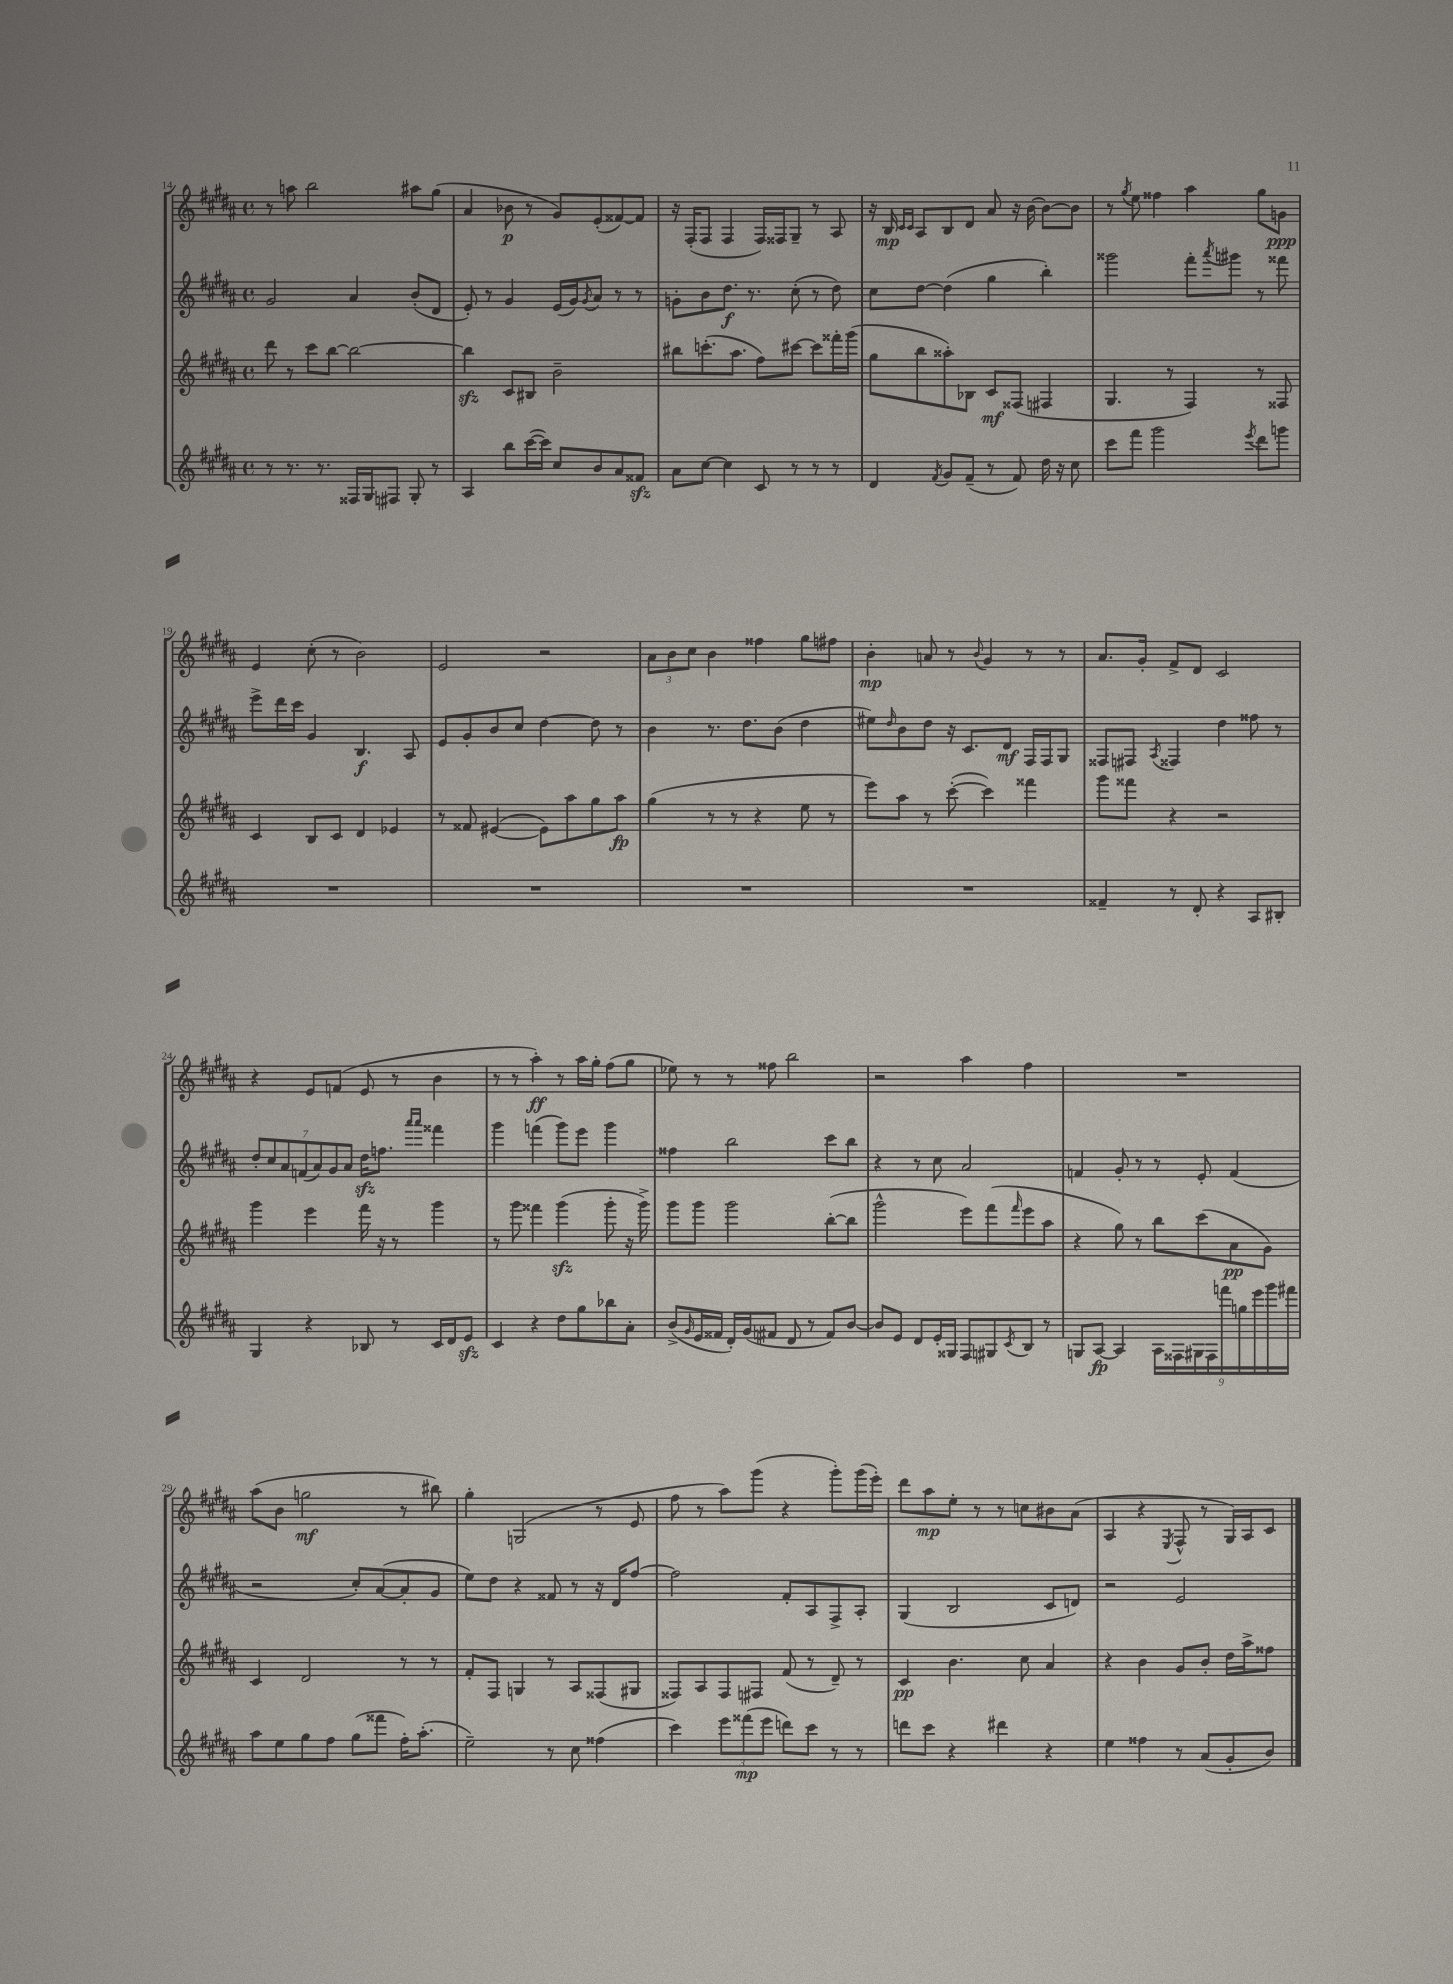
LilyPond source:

<<
\new StaffGroup <<
\new Staff = "s0" {
    \clef treble \key b \major \defaultTimeSignature \time 4/4
    r8 a''8 b''2 ais''8 gis''8( |
    ais'4 bes'8\p r8 gis'8) e'8-.( fisis'8~) fisis'8 |
    r16 fis16-.( fis8 fis4 fis16) fisis16 gis8-- r8 ais8 |
    r16 b16\mp \grace { cis'16 cis'16 } ais8 b8 dis'8 ais'8 r16 b'16~ b'8~ b'8 |
    r8 \acciaccatura { gis''8 } e''8 fisis''4 ais''4 gis''8 g'8\ppp |
    e'4 cis''8-.( r8 b'2) |
    e'2 r2 |
    \tuplet 3/2 { ais'8 b'8 cis''8 } b'4 fisis''4 gis''8 fis''8 |
    b'4-.\mp a'8 r8 \appoggiatura { b'8 } gis'4 r8 r8 |
    ais'8. gis'16-. fis'8-> dis'8 cis'2 |
    r4 e'8 f'8( e'8 r8 b'4 |
    r8 r8 ais''4-.\ff) r8 ais''16 gis''16-. fis''8( gis''8 |
    ees''8) r8 r8 fisis''8 b''2 |
    r2 ais''4 fis''4 |
    R1 |
    ais''8( b'8 g''2\mf r8 bis''8) |
    gis''4-. g2( r8 e'8 |
    fis''8 r8 ais''8) gis'''8( r4 gis'''8-.) gis'''16( e'''16-.) |
    dis'''8 ais''8\mp e''8-. r8 r8 c''8 bis'8 ais'8( |
    ais4 r4 \acciaccatura { e8 } fis8-^ r8 gis16) ais16 cis'8 \bar "|." |
}
\new Staff = "s1" {
    \clef treble \key b \major \defaultTimeSignature \time 4/4
    gis'2 ais'4 b'8-.( dis'8 |
    e'8-.) r8 gis'4 e'16( gis'16) \acciaccatura { gis'8 } ais'8 r8 r8 |
    g'8-. b'8 dis''8.\f r8. cis''8-.( r8 dis''8) |
    cis''8 dis''8~ dis''4( gis''4 b''4-.) |
    gisis'''2 fis'''8-. \acciaccatura { ais'''8 } gis'''8 r8 fisis'''8 |
    e'''8-> dis'''16 cis'''16 gis'4 b4.\f ais8 |
    e'8 gis'8-. b'8 cis''8 dis''4~ dis''8 r8 |
    b'4 r8. dis''8. b'8( dis''4 |
    eis''8) \grace { dis''16 } b'8 dis''8 r16 cis'8. dis'8\mf fis16 fis16 gis8 |
    fisis8 fis8 \acciaccatura { ais8 } fisis4 dis''4 fisis''8 r8 |
    \tuplet 7/4 { dis''8-. cis''8 ais'8 f'8( ais'8) gis'8 ais'8 } dis''16\sfz f''8. \grace { ais'''16 ais'''16 } fisis'''4 |
    gis'''4 f'''4( gis'''8) e'''8 gis'''4 |
    fisis''4 b''2 cis'''8 b''8 |
    r4 r8 cis''8 ais'2 |
    f'4 gis'8-. r8 r8 e'8-. f'4( |
    r2 cis''8-.) ais'8~( ais'8-. gis'8 |
    e''8) dis''8 r4 fisis'8 r8 r16 dis'16 fis''8~ |
    fis''2 fis'8-. ais8 fis8-> ais8-. |
    gis4( b2 cis'8 d'8) |
    r2 e'2 \bar "|." |
}
\new Staff = "s2" {
    \clef treble \key b \major \defaultTimeSignature \time 4/4
    dis'''8 r8 cis'''8 b''8~ b''2~ |
    b''4\sfz cis'8 bis8 b'2-- |
    bis''8 c'''8.-.( ais''8. fis''8) cis'''8~ cis'''8 fisis'''16-. gis'''16( |
    gis''8 b''8 aisis''8-.) bes8 cis'8\mf fisis8( fis4 |
    gis4. r8 fis4) r8 fisis8 |
    cis'4 b8 cis'8 dis'4 ees'4 |
    r8 fisis'8 eis'4~( eis'8) ais''8 gis''8 ais''8\fp |
    gis''4( r8 r8 r4 e''8 r8 |
    e'''8) ais''8 r8 cis'''8~-.( cis'''4) fisis'''4 |
    gis'''8 fisis'''8 r4 r2 |
    gis'''4 e'''4 fis'''16 r16 r8 gis'''4 |
    r8 gis'''8 fisis'''4 gis'''4\sfz( gis'''8-. r16 gis'''16->) |
    gis'''8 gis'''8 gis'''2 b''8~-.( b''8 |
    gis'''2-^ e'''8) fis'''8( \grace { fis'''16 } e'''8 ais''8 |
    r4 gis''8) r8 b''8 cis'''8( ais'8\pp gis'8) |
    cis'4 dis'2 r8 r8 |
    fis'8-. fis8 g4 r8 ais8 fisis8( gis8 |
    fisis8) ais8 fisis8 fis8 fis'8( r8 dis'8--) r8 |
    cis'4\pp b'4. cis''8 ais'4 |
    r4 b'4 gis'8 b'8-. dis''16 ais''16-> fisis''8 \bar "|." |
}
\new Staff = "s3" {
    \clef treble \key b \major \defaultTimeSignature \time 4/4
    r8 r8. r8. fisis16 gis16 fis8 gis8-. r8 |
    ais4 b''8 cis'''16~( cis'''16) cis''8 b'8 ais'8 fisis'8\sfz |
    ais'8 cis''8~ cis''4 cis'8 r8 r8 r8 |
    dis'4 \acciaccatura { fis'8 } gis'8 fis'8--( r8 fis'8) dis''16 r16 cis''8 |
    cis'''8 fis'''8 gis'''2 \acciaccatura { e'''8 } dis'''8 g'''8 |
    R1 |
    R1 |
    R1 |
    R1 |
    fisis'4-- r8 dis'8-. r4 ais8 bis8-. |
    gis4 r4 bes8 r8 cis'16 dis'16 e'8\sfz |
    cis'4 r4 dis''8 gis''8 bes''8 ais'8-. |
    b'8->( \grace { gis'16 } e'16 fisis'16 dis'16-.) gis'16( fis'8 dis'8 r8 fis'8) b'8~ |
    b'8 e'8 dis'8 e'16-. gisis16 fis8 gis8 \acciaccatura { cis'8 } b8 r8 |
    g8 ais8~\fp ais4 \tuplet 9/8 { ais16 fisis16 gis16 fisis16 f'''16 g''16 e'''16 gis'''16 fis'''16 } |
    ais''8 e''8 gis''8 fis''8 gis''8( fisis'''8 fis''16-.) ais''8.-.( |
    e''2--) r8 cis''8 fisis''4( |
    cis'''4) \tuplet 3/2 { e'''8 fisis'''8\mp( e'''8 } d'''8) cis'''8 r8 r8 |
    d'''8 cis'''8 r4 dis'''4 r4 |
    e''4 fisis''4 r8 ais'8( gis'8-. b'8) \bar "|." |
}
>>
>>
\layout { \context { \Score currentBarNumber = #14 } }
